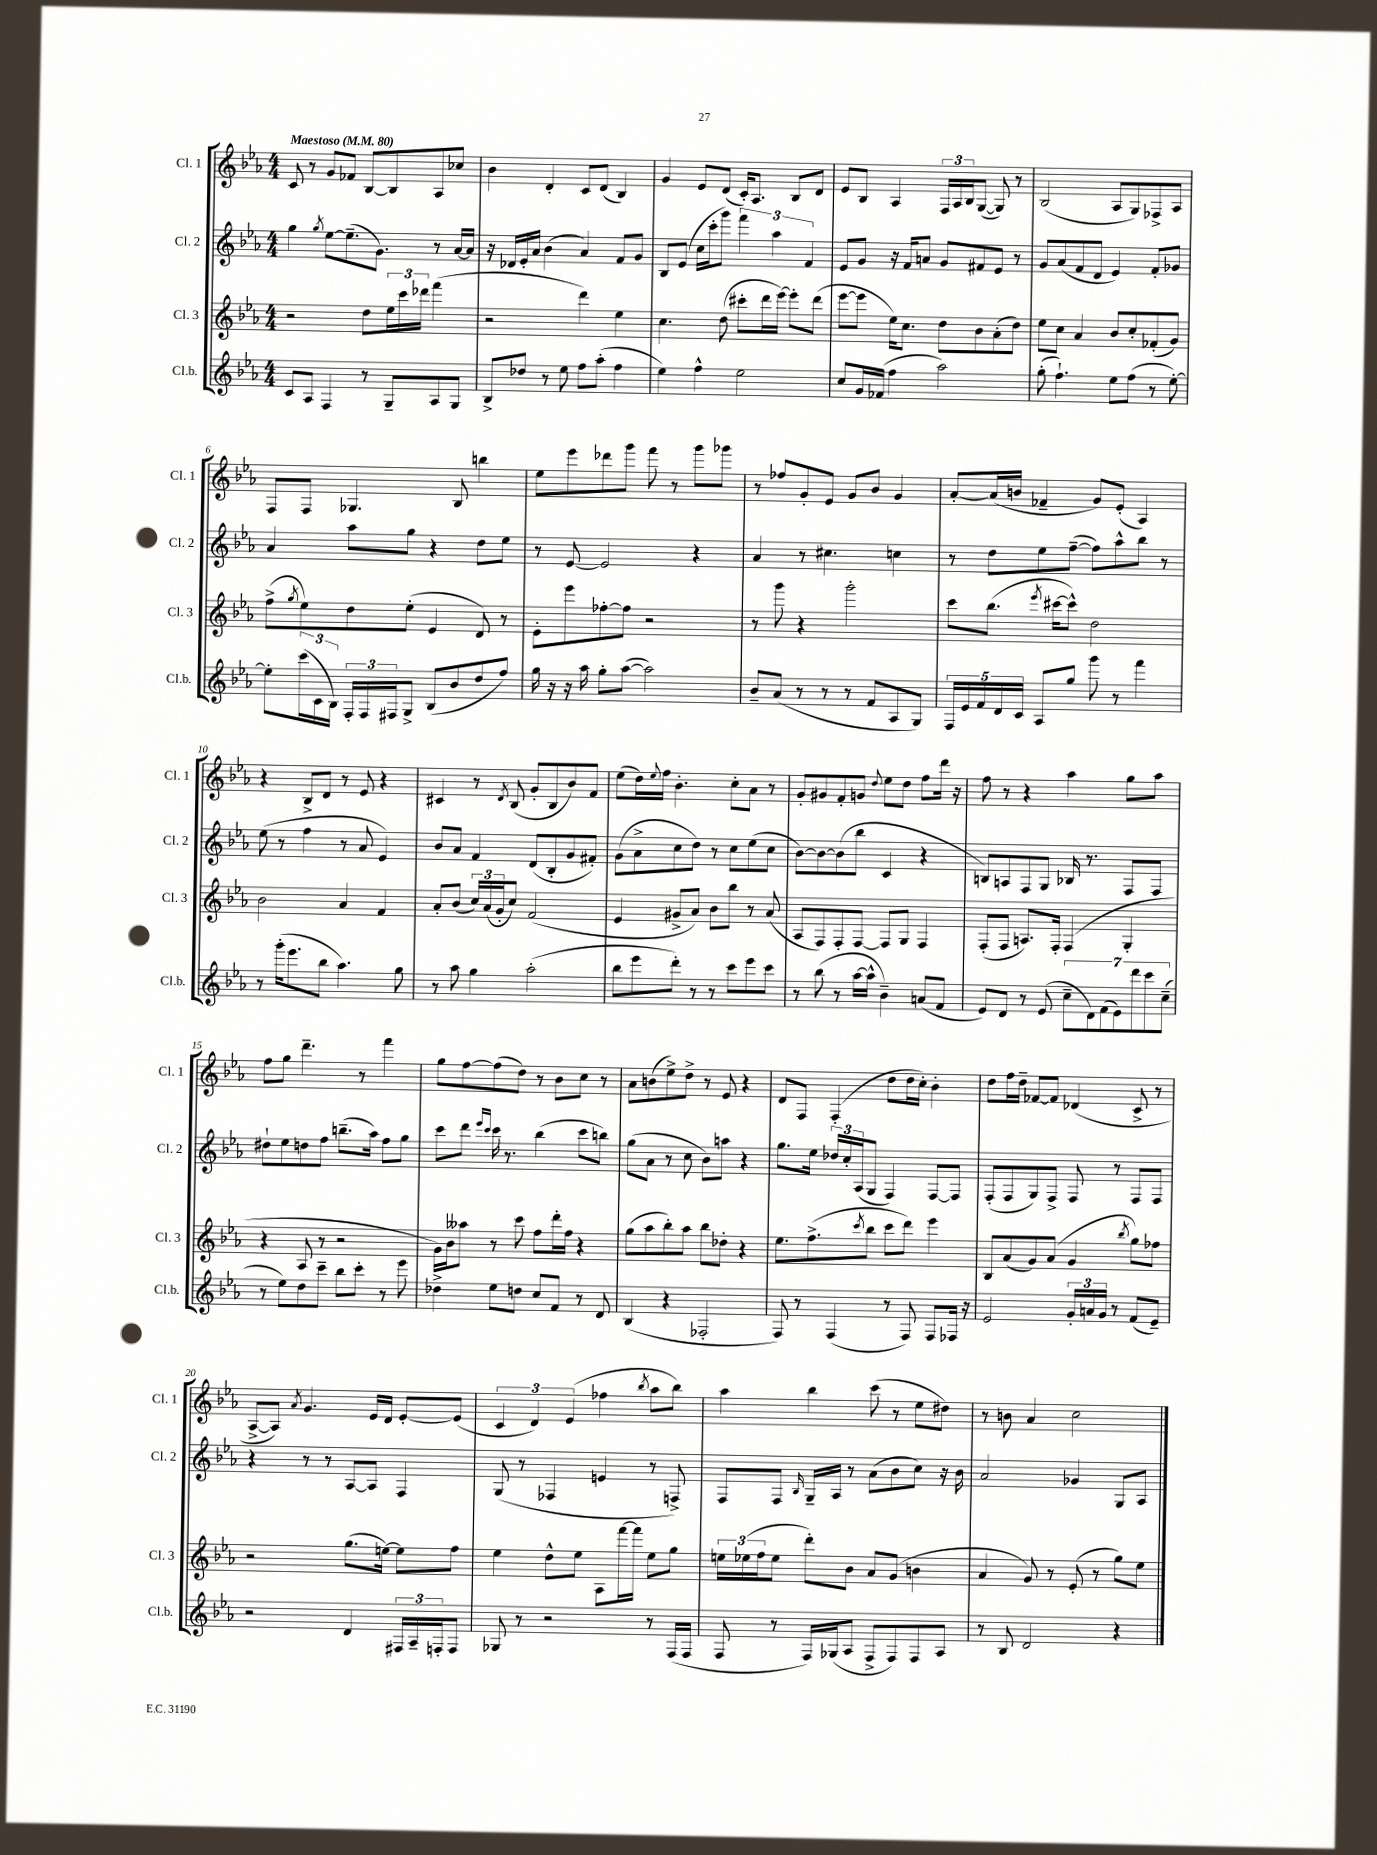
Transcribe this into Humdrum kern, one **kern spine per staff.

**kern	**kern	**kern	**kern
*staff4	*staff3	*staff2	*staff1
*clefG2	*clefG2	*clefG2	*clefG2
*k[b-e-a-]	*k[b-e-a-]	*k[b-e-a-]	*k[b-e-a-]
*M4/4	*M4/4	*M4/4	*M4/4
*MM80	*MM80	*MM80	*MM80
8c	2r	4gg	8c
8A-	.	.	8r
.	.	8qgg	.
4F	.	[8ee-	8g
.	.	(8.ee-~]	8f-
8r	8dd	.	[8B-
.	.	8.g)	.
8G~	24ee-	.	8B-]
.	24ccc	.	.
.	24ddd-	.	.
8A-	(4fff	8r	8A-
8G	.	[16a-	8cc-
.	.	16a-]	.
=	=	=	=
8B-^	2r	16r	4b-
.	.	16d-	.
8dd-	.	16e-'	.
.	.	16a-	.
8r	.	(4b-	4d'
8ee-	.	.	.
8ff	4ddd)	4a-)	8c
(8aa-'	.	.	(8d
4ff	4ee-	8f	4B-)
.	.	8g	.
=	=	=	=
4ee-)	4.cc	8B-	4g
.	.	(8e-	.
4ff^^	.	16cc	8e-
.	.	16ccc'	.
.	(8dd	8ggg)	(8d
2ee-	8ccc#'	6fff	16c')
.	.	.	8.A-
.	16ddd	.	.
.	.	6aa-	.
.	[16eee-)	.	.
.	8eee-']	.	8B-
.	.	6f	.
.	(8ddd	.	8d
=	=	=	=
8cc	[8eee-	8e-	8e-
16g	8eee-]	8g	8B-
(16f-	.	.	.
4ff	16ee-)	16r	4A-
.	8.cc	16f	.
.	.	8a	.
2aa-)	8dd	8g	24F
.	.	.	24A-
.	.	.	24B-
.	8b-	8f#	([8G
.	(8a-'	8e-	8G])
.	8dd)	8r	8r
=	=	=	=
(8gg'	8ee-	8g	(2B-
4.ff`)	8cc	(8a-	.
.	4a-	8f	.
.	.	8d	.
8ee-	8b-	4e-)	8A-
(8ff	8cc'	.	8G)
8r	(8f-'	8f'	8F-^
[8ee-')	8g)	8g-	8A-
=	=	=	=
8ee-']	(8ff^	4a-	8F
.	8qgg	.	.
(24ccc	8ee-)	.	8F
24c	.	.	.
24B-)	.	.	.
24F'	8dd	8aa-	4.G-
24F	.	.	.
24F#	.	.	.
8G^	(8ee-'	8gg	.
(8B-	4e-	4r	.
8b-	.	.	8B-
8dd	8d)	8dd	4bb
8ff)	8r	8ee-	.
=	=	=	=
16gg	8e-'	8r	8ee-
16r	.	.	.
16r	8eee-	[8e-	8eee-
16aa-	.	.	.
8gg'	[8ff-'	2e-]	8ddd-
([8aa-	8ff-]	.	8ggg
2aa-])	2r	.	8fff
.	.	.	8r
.	.	4r	8ggg
.	.	.	8ggg-
=	=	=	=
8b-~	8r	4a-	8r
(8a-	8ggg	.	8ff-
8r	4r	8r	8g'
8r	.	4.cc#	8e-
8r	2ggg'	.	8g
8f	.	.	8b-
8A-	.	4cc	4g
8G)	.	.	.
=	=	=	=
20F	8ccc	8r	[8a-'
20e-	.	.	.
20f	.	.	.
.	(8.bb-	8dd	(16a-]
20d	.	.	.
.	.	.	16b
20c	.	.	.
8A-	.	8ee-	4f-~
.	8qeee-	.	.
.	[16ccc#	.	.
8gg	8ccc#^^])	([8ff~	.
8ggg	2dd	8ff])	8g)
8r	.	8aa-^^	(8e-'
4fff	.	8bb-	4A-)
.	.	8r	.
=	=	=	=
8r	2b-	(8ee-	4r
(16ggg'	.	8r	.
8.eee-	.	.	.
.	.	4ff	8B-^
8bb-	.	.	8d
4.aa-)	4a-	8r	8r
.	.	8a-	8e-
.	4f	4e-)	4r
8gg	.	.	.
=	=	=	=
8r	8a-'	8b-	4c#
8aa-	(8b-	8a-	.
4gg	24cc)	4f	8r
.	(24a-	.	.
.	24g'	.	.
.	.	.	8qd
.	8cc)	.	(8B-
(2aa-'	(2f	(8d	8g'
.	.	8B-'	8B-
.	.	8g	8b-)
.	.	8f#')	8f
=	=	=	=
8bb-	4e-	(8g	(8ee-
8eee-	.	8a-^	16dd)
.	.	.	8qqee-
.	.	.	16ff
8ddd')	8g#^	8cc	4.b-'
8r	8a-)	8dd)	.
8r	8b-	8r	.
8ccc	8bb-	8cc	8cc'
8eee-	8r	(8ee-	8a-
8ccc	(8a-	8cc	8r
=	=	=	=
8r	8A-	[8b-)	8g'
(8bb-	8F)	8b-_	8g#
8r	8F'	(8b-]	8f'
[16aa-	[8F	8bb-	8g
16aa-^^]	.	.	.
.	.	.	8qqdd
4b-~)	8F]	4c	8ee-
.	8G	.	8dd
(8a	4F	4r	8ff
8f	.	.	16ddd
.	.	.	16r
=	=	=	=
8e-)	(8F'	8B)	8ff
8d	8F	8A	8r
8r	8.A)	8F	4r
(8e-	.	8G	.
.	16F'	.	.
14cc~	(4F	16B-	4aa-
.	.	8.r	.
14d)	.	.	.
(14f	.	.	.
14e-)	.	.	.
.	4G'	8F	8gg
14ddd	.	.	.
14ccc	.	.	.
.	.	8F	8aa-
(14cc~	.	.	.
=	=	=	=
8r	4r	8dd#`	8ff
8ee-)	.	8ee-	8gg
8dd	8A-	8dd	4.ddd~
8ccc~	8r	8ff	.
8bb-	2r	(8.bb~	.
8ccc'	.	.	8r
.	.	16aa-)	.
8r	.	8ff	4fff
8eee-	.	8gg	.
=	=	=	=
4dd-^	16g)	8ccc	8gg
.	16b-	.	.
.	8aa--	8ddd	[8ff
.	.	16qqeee-	.
.	.	16qqccc	.
8ee-	8r	16ccc	(8ff]
.	.	8.r	.
8dd	8ccc	.	8dd)
8cc	8ff	(4bb-	8r
8f	16ddd'	.	8b-
.	16ff	.	.
8r	4r	8ccc	8cc
8d	.	8bb)	8r
=	=	=	=
(4B-	(8gg	(8gg	8a-
.	8aa-	8a-	(8b
4r	8bb-')	8r	8ee-^)
.	8aa-	8cc	8dd^
2F-'	8bb-	8b-)	8r
.	8dd-'	8aa	8e-
.	4r	4r	4r
=	=	=	=
8F)	8.ee-	8.gg	8d
8r	.	.	8F
.	(8.ff^	16ee-	.
(4F	.	24dd-	(4F'
.	.	24cc'	.
.	.	(24A-	.
.	8qccc	.	.
.	8bb-	8G	.
8r	8ccc	4F)	8dd
8F)	8ddd)	.	16dd
.	.	.	16cc')
8F	4eee-	[8F	4b-'
16F-	.	8F]	.
16r	.	.	.
=	=	=	=
2e-	8B-	(8F'	8dd
.	(8a-	8F	16ff
.	.	.	16dd~
.	8g)	8G)	[8f-
.	(8a-	8F^	8f-]
24g'	4g	8F	(4d-
24a	.	.	.
24g	.	.	.
8r	.	8r	.
.	8qbb-	.	.
(8f	8gg)	8F	8c^
8e-~)	8ff-	8F	8r
=	=	=	=
2r	2r	4r	[8A-^
.	.	.	8A-])
.	.	.	8qa-
.	.	8r	4.g
.	.	8r	.
4d	(8.gg	[8A-	.
.	.	8A-]	16e-
.	[16ee)	.	16d
24F#	8ee]	4F	[8e-'
24A-~	.	.	.
24F'	.	.	.
8F	8ff	.	(8e-]
=	=	=	=
8G-	4ee-	(8G	6c
8r	.	8r	.
.	.	.	6d)
2r	8dd^^	4F-	.
.	.	.	(6e-
.	8ee-	.	.
.	8A-	4e	4ff-
.	[16fff	.	.
.	16fff]	.	.
.	.	.	8qbb-
8r	8ee-	8r	8aa-
(16F	8gg	8F^)	8bb-)
16F	.	.	.
=	=	=	=
8F	24ee	8F	4aa-
.	(24ee-	.	.
.	24ff	.	.
8r	8ee-	8F	.
.	.	16qqB-	.
16F)	8ddd')	16G~	4bb-
(16G-	.	16A-	.
8A-	8b-	8r	.
8F^	8a-	(8a-	(8ccc
8F)	(8g	8b-	8r
8F	4b	8cc)	8ee-
8A-	.	16r	8dd#)
.	.	16b-	.
=	=	=	=
8r	4a-	2a-	8r
8B-	.	.	8b
2d	8g)	.	4a-
.	8r	.	.
.	(8e-'	4g-	2cc
.	8r	.	.
4r	8gg)	8G	.
.	8ee-	8A-	.
==	==	==	==
*-	*-	*-	*-
